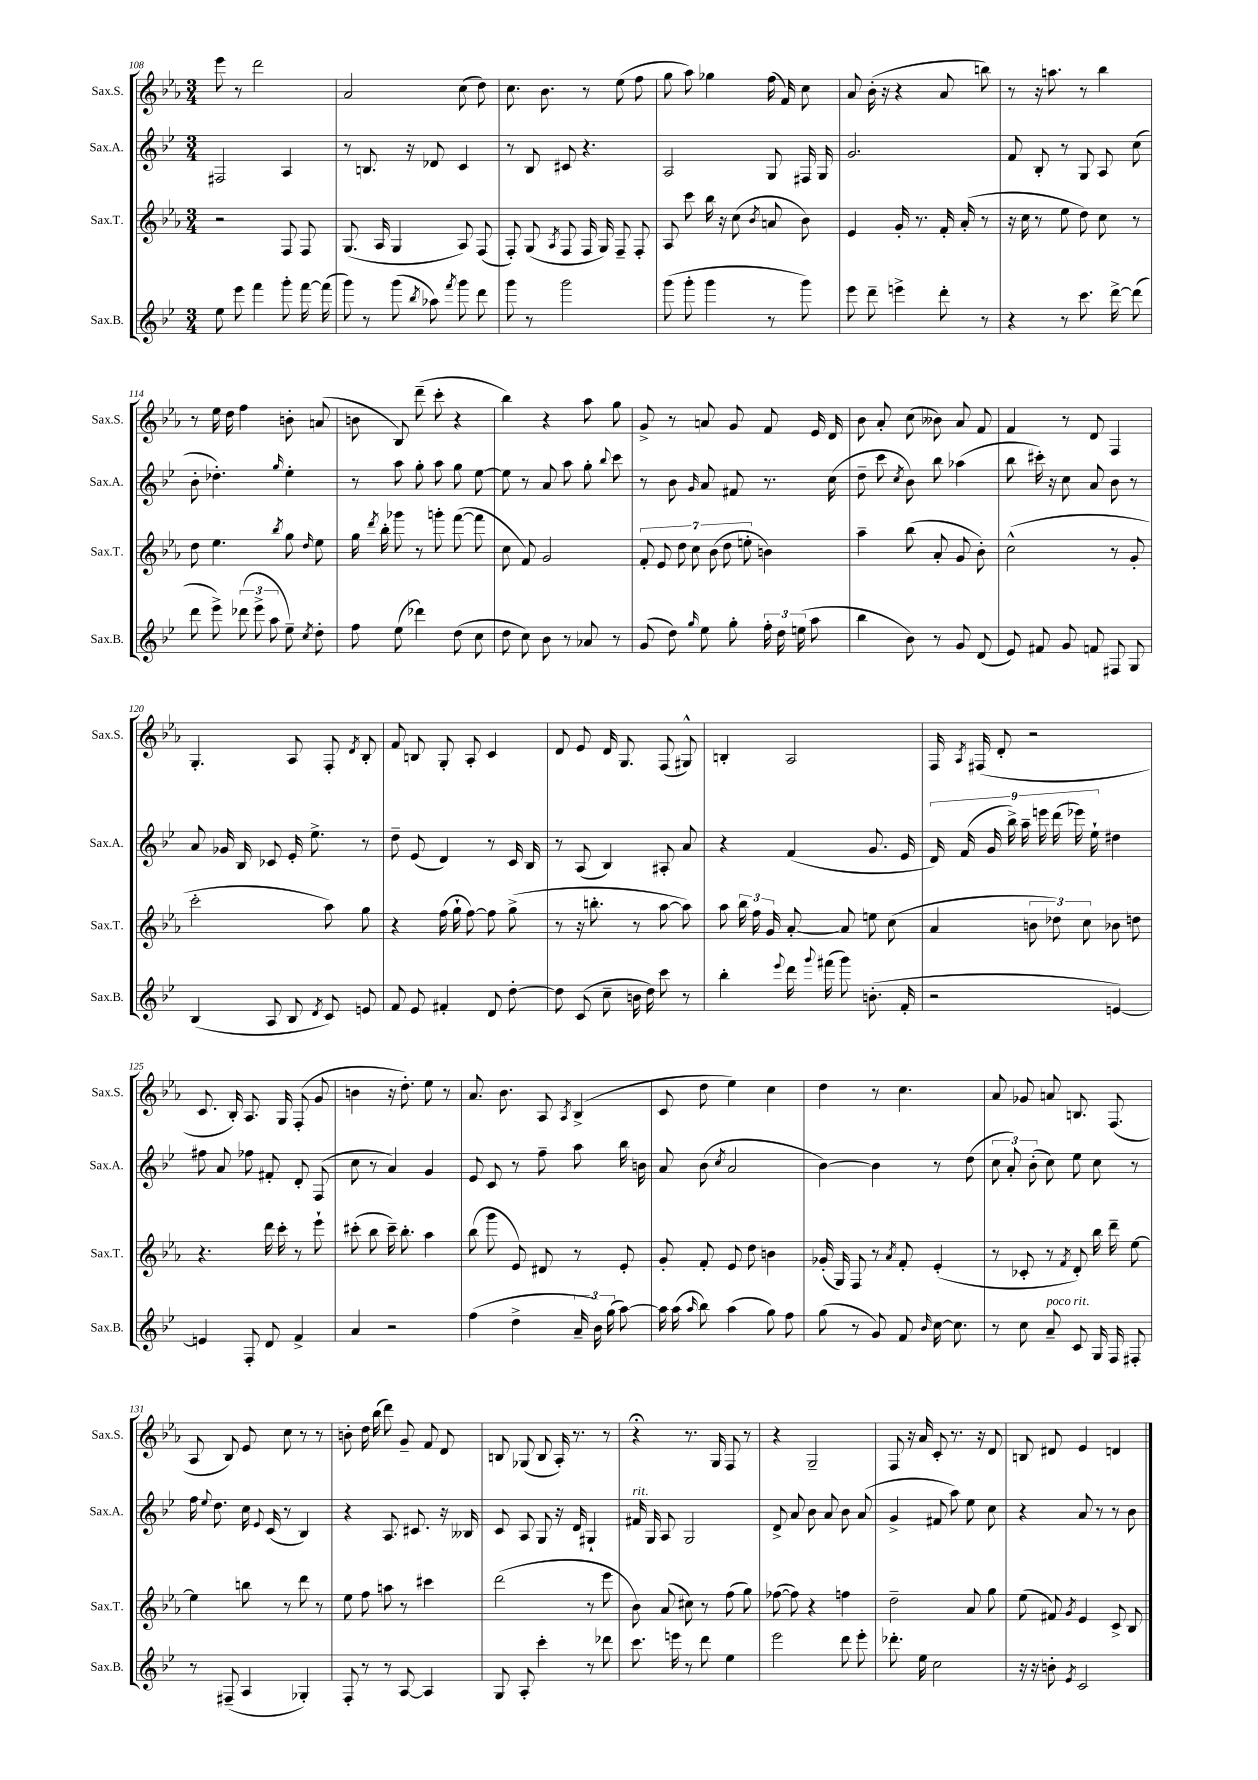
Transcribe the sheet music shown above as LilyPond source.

<<
\new StaffGroup <<
\new Staff = "s0" \with { instrumentName = "Sax.S." shortInstrumentName = "Sax.S." } {
    \clef treble \key ees \major \numericTimeSignature \time 3/4
    \autoBeamOff ees'''8 r8 d'''2 |
    aes'2 c''8( d''8) |
    c''8. bes'8. r8 ees''8( f''8 |
    g''8 aes''8) ges''4 f''16( f'16) c''8 |
    aes'8 bes'16-.( r16 r4 aes'8 b''8) |
    r8 r16 a''8. r8 bes''4 |
    r8 ees''16 d''16 f''4 b'8-. a'8( |
    b'8 bes8) d'''8--( c'''8-. r4 |
    bes''4) r4 aes''8 g''8 |
    g'8-> r8 a'8 g'8 f'8 ees'16 d'16 |
    bes'8 aes'8-. c''8( beses'8) aes'8 f'8 |
    f'4 r8 d'8 f4 |
    g4.-. aes8 f8-. \acciaccatura { d'8 } bes8-. |
    f'8 b8 g8-. aes8-. c'4 |
    d'8 ees'8 d'16 g8. f8( gis8-^) |
    b4-. aes2 |
    f16 \acciaccatura { aes8 } fis16( d'8-. r2 |
    c'8. bes16-.) aes8. g16 f8-.( g'8 |
    b'4 r16 d''8.-.) ees''8 r8 |
    aes'8. bes'8. aes8 \acciaccatura { aes8 } bes4->( |
    c'8 d''8 ees''4) c''4 |
    d''4 r8 c''4. |
    aes'8 ges'8 a'8 b8. f8.( |
    aes8 bes8) ees'8 c''8 r8 r8 |
    b'8-. d''16 bes''16( d'''8) g'8-- f'8 d'8 |
    b8 ges8( b8 aes16-.) r8. r8 |
    r4\fermata r8. g16 f8 r8 |
    r4 g2-- |
    f8 r16 aes'16 c'8-. r8. r16 d'8 |
    b8 dis'8 ees'4 d'4 \bar "|." |
}
\new Staff = "s1" \with { instrumentName = "Sax.A." shortInstrumentName = "Sax.A." } {
    \clef treble \key bes \major \numericTimeSignature \time 3/4
    \autoBeamOff fis2 a4 |
    r8 b8. r16 des'8 c'4 |
    r8 bes8 cis'8 r4. |
    a2 g8 fis16 g16 |
    g'2. |
    f'8 bes8-. r8 g8 a8 c''8( |
    bes'8-. des''4.-.) \grace { g''16 } ees''4-. |
    r8 a''8 g''8-. a''8 g''8 ees''8~ |
    ees''8 r8 a'8 a''8 g''8-. \appoggiatura { bes''8 } c'''8 |
    r8 bes'8 \grace { g'16 } a'8 fis'8 r8. c''16( |
    d''8-- c'''8 \acciaccatura { c''8 } bes'8) bes''8 aes''4( |
    bes''8 cis'''16-.) r16 c''8 a'8 bes'8 r8 |
    a'8 ges'16 bes16 ces'8 ees'16-. ees''8.-> r8 |
    d''8-- ees'8( d'4) r8 c'16 bes16 |
    r8 a8( bes4) ais8-. a'8 |
    r4 f'4( g'8. ees'16 |
    \tuplet 9/8 { d'16) f'16( g'16 bes''16->) a''16-- e'''16 d'''16( ees'''16) ees''16-! } dis''4 |
    fis''8 a'8 fes''8 fis'8-. d'8-. f8( |
    c''8 r8 a'4) g'4 |
    ees'8 c'8 r8 f''8-- a''8 bes''16 b'16 |
    a'8 bes'8( \acciaccatura { c''8 } a'2 |
    bes'4~) bes'4 r8 d''8( |
    \tuplet 3/2 { c''8 a'8-.) bes'8-.( } c''8) ees''8 c''8 r8 |
    f''16 \appoggiatura { ees''8 } d''8. c''16 \appoggiatura { ees'8 } c'16( r8 bes4) |
    r4 a8. cis'8. r16 beses16 |
    c'8 a8 g8 r16 d'16 gis4-! |
    fis'16^\markup { \italic "rit." } g16 a8 g2 |
    d'8-> a'8 bes'8 a'8 bes'8 a'8( |
    g'4-> fis'8 a''8) ees''8 c''8 |
    r4 a'8 r8 r8 bes'8 \bar "|." |
}
\new Staff = "s2" \with { instrumentName = "Sax.T." shortInstrumentName = "Sax.T." } {
    \clef treble \key ees \major \numericTimeSignature \time 3/4
    \autoBeamOff r2 f8 f8 |
    g8.( aes16 g4 aes8) f8( |
    f8-.) g8( \acciaccatura { aes8 } f8 f16 g16) f8-- f8-. |
    aes8 c'''8 bes''16 r16 c''8( \acciaccatura { bes'8 } a'8 bes'8) |
    ees'4 g'16-. r8. f'16-. aes'16-.( r8 |
    r16 c''16 r8 ees''8 d''8) c''8 r8 |
    d''8 ees''4. \acciaccatura { bes''8 } g''8 \grace { d''16 } ees''8 |
    g''16 \acciaccatura { d'''8 } bes''16-. ges'''8 r8 g'''8-. f'''8~( f'''8 |
    c''8 f'8) g'2 |
    \tuplet 7/4 { f'8-. ees'8 d''8 c''8 bes'8( d''8 e''8-. } b'4) |
    aes''4-- bes''8( aes'8-. g'8 bes'8-.) |
    c''2-^( r8 g'8-. |
    c'''2-. aes''8) g''8 |
    r4 f''16( g''16-! f''8~) f''8 g''8->( |
    r8 r16 b''8.-. r8 aes''8~ aes''8) |
    aes''8 \tuplet 3/2 { bes''16 f''16 g'16 } aes'8~-. aes'8 e''8 c''8( |
    aes'4 \tuplet 3/2 { b'8 des''8) c''8 } bes'8 d''8 |
    r4. d'''16 c'''16-. r8 ees'''8-! |
    cis'''8-.( bes''8 cis'''16--) bes''8.-. aes''4 |
    bes''8( g'''8 ees'8) dis'8 r8 ees'8-. |
    g'8-. f'8-. ees'8 d''8 b'4 |
    ges'16-.( g16) f8 r8 \acciaccatura { aes'8 } f'8-. ees'4-.( |
    r8 ces'8-. r8 \acciaccatura { f'8 } d'8-.) bes''16 d'''16-- ees''8~ |
    ees''4 b''8 r8 d'''8 r8 |
    ees''8 f''8 a''8 r8 cis'''4 |
    d'''2( r8 ees'''8 |
    bes'8) aes'8( cis''8) r8 f''8( g''8) |
    fes''8~( fes''8) r4 f''4 |
    d''2-- aes'8 g''8 |
    ees''8( fis'8) \acciaccatura { g'8 } ees'4 c'8-> bes8 \bar "|." |
}
\new Staff = "s3" \with { instrumentName = "Sax.B." shortInstrumentName = "Sax.B." } {
    \clef treble \key bes \major \numericTimeSignature \time 3/4
    \autoBeamOff ees''8 ees'''8 f'''4 g'''8-. f'''16~ f'''16( |
    g'''8) r8 g'''8( \acciaccatura { bes''8 } aes''8) \acciaccatura { f'''8 } g'''8 d'''8 |
    g'''8 r8 g'''2 |
    g'''8( g'''8-. g'''4 r8 g'''8) |
    ees'''8 d'''8-- e'''4-> d'''8-. r8 |
    r4 r8 c'''8. d'''16~-> d'''8( |
    d'''8 ees'''8->) \tuplet 3/2 { des'''8( ees'''8-> a''8 } ees''8--) \acciaccatura { c''8 } d''8-. |
    f''8 ees''8( des'''4) d''8( c''8 |
    d''8 c''8) bes'8 r8 aes'8 r8 |
    g'8( d''8) \grace { g''16 } ees''8 g''8-. \tuplet 3/2 { f''16-. d''16 e''16( } a''8 |
    bes''4 bes'8) r8 g'8 d'8( |
    ees'8) fis'8 g'8 f'8 fis8 g8 |
    bes4( a8 bes8 \acciaccatura { d'8 } c'8) e'8 |
    f'8 ees'8 fis'4-. d'8 d''8~-. |
    d''8 c'8( c''8-- b'16 d''16) c'''8 r8 |
    bes''4-. \appoggiatura { ees'''8 } d'''16 \appoggiatura { g'''8 } fis'''16( g'''8) b'8.-.( f'16-. |
    r2 e'4~) |
    e'4 f8-. d'8 f'4-> |
    a'4 r2 |
    f''4( d''4-> \tuplet 3/2 { a'16-- bes'16) g''16( } a''8~) |
    a''16 a''16( \grace { a''16 } bes''8) a''4( g''8) f''8 |
    g''8( r8 g'8) f'8 \grace { bes'16 } c''16~ c''8. |
    r8 c''8 a'8--^\markup { \italic "poco rit." } c'8 g16 f16 fis8-. |
    r8 fis8--( a4 ges4-.) |
    f8-. r8 r8 a8~ a4 |
    g8 a8-. c'''4-. r8 des'''8 |
    c'''8. e'''16 r8 d'''8 ees''4 |
    ees'''2 d'''8 ees'''8-. |
    des'''8.-. ees''16 c''2 |
    r16 r16 b'8-. \acciaccatura { ees'8 } c'2 \bar "|." |
}
>>
>>
\layout { \context { \Score currentBarNumber = #108 } }
